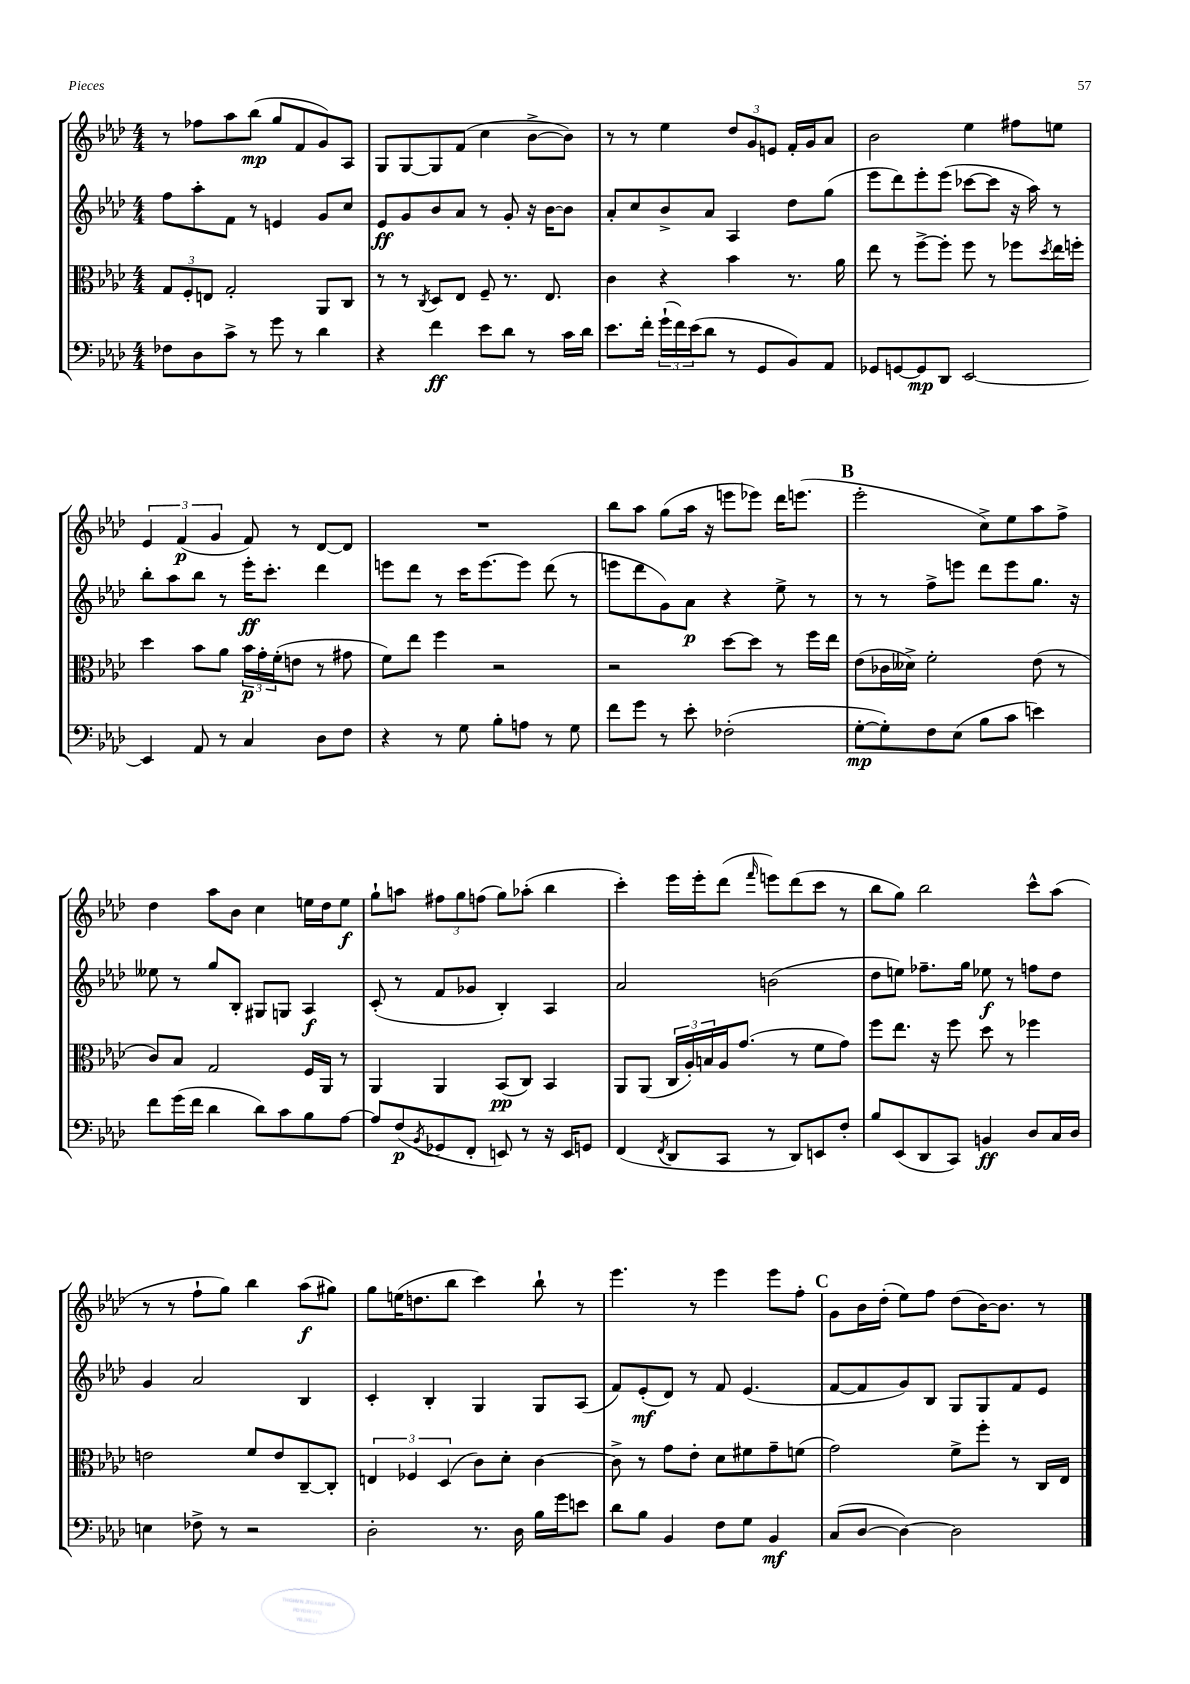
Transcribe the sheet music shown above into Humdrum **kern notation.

**kern	**kern	**kern	**kern
*staff4	*staff3	*staff2	*staff1
*clefF4	*clefC3	*clefG2	*clefG2
*k[b-e-a-d-]	*k[b-e-a-d-]	*k[b-e-a-d-]	*k[b-e-a-d-]
*M4/4	*M4/4	*M4/4	*M4/4
8F-	12G	8ff	8r
.	12F'	.	.
8D-	.	8aa-'	8ff-
.	12E	.	.
8c^	2G'	8f	8aa-
8r	.	8r	(8bb-
8g	.	4e	8gg
8r	.	.	8f
4d-	8AA-	8g	8g)
.	8C	8cc	8A-
=	=	=	=
4r	8r	8e-	8G
.	8r	8g	[8G
.	8qC	.	.
4f	8D-	8b-	8G]
.	8E-	8a-	(8f
8e-	8F~	8r	4cc
8d-	8.r	8g'	.
8r	.	16r	[8b-^
.	8.E-	[16b-	.
16c	.	8b-]	8b-])
16d-	.	.	.
=	=	=	=
8.e-	4c	8a-'	8r
.	.	8cc	8r
16f'	.	.	.
(24g`	4r	8b-^	4ee-
24f)	.	.	.
(24e-	.	.	.
8d-	.	8a-	.
8r	4b-	4A-	12dd-
.	.	.	12g
8GG	.	.	.
.	.	.	12e
8BB-)	8.r	8dd-	16f'
.	.	.	16g
8AA-	.	(8gg	8a-
.	16a-	.	.
=	=	=	=
8GG-	8ee-	8eee-	2b-
[8GG	8r	8ddd-)	.
8GG]	[8ff^	8eee-'	.
8DD-	8ff']	(8eee-	.
[2EE-	8ff	[8ccc-	4ee-
.	8r	8ccc-]	.
.	8ff-	16r	8ff#
.	.	16aa-)	.
.	8qdd-	.	.
.	16ee-	8r	8ee
.	16ff'	.	.
=	=	=	=
4EE-]	4dd-	8bb-'	6e-
.	.	8aa-	.
.	.	.	(6f
8AA-	8b-	8bb-	.
.	.	.	6g
8r	8a-	8r	.
4C	24b-	16eee-'	8f)
.	24g'	.	.
.	.	8.ccc'	.
.	(24f'	.	.
.	8e	.	8r
8D-	8r	4ddd-	[8d-
8F	8g#	.	8d-]
=	=	=	=
4r	8f)	8eee	1r
.	8ee-	8ddd-	.
8r	4ff	8r	.
8G	.	16ccc	.
.	.	[8.eee	.
8B-'	2r	.	.
8A	.	8eee]	.
8r	.	(8ddd-	.
8G	.	8r	.
=	=	=	=
8f	2r	8eee	8bb-
8g	.	8ddd-	8aa-
8r	.	8g)	(8gg
8e-'	.	8a-	16aa-
.	.	.	16r
(2F-'	[8dd-	4r	8eee
.	8dd-]	.	8eee-)
.	8r	8ee-^	16ddd-
.	.	.	(8.eee
.	16ff	8r	.
.	16ee-	.	.
=	=	=	=
[8G'	(8e-	8r	2eee-'
8G'])	16c-	8r	.
.	16d--^)	.	.
8F	2f'	8ff^	.
(8E-	.	8eee	.
8B-	.	8ddd-	8cc^)
8c	.	8eee	8ee-
4e)	(8e-	8.gg	8aa-
.	8r	.	8ff^
.	.	16r	.
=	=	=	=
8f	8c)	8ee--	4dd-
(16g	8B-	8r	.
16f	.	.	.
4d-	2G	8gg	8aa-
.	.	8B-'	8b-
8d-)	.	8G#	4cc
8c	.	8G	.
8B-	16F	4A-	16ee
.	16AA-	.	16dd-
[8A-	8r	.	8ee
=	=	=	=
8A-]	4AA-	(8c'	8gg`
(8F	.	8r	8aa
8qBB-	.	.	.
8GG-	4AA-	8f	12ff#
.	.	.	12gg
8FF'	.	8g-	.
.	.	.	(12ff
8EE)	(8BB-	4B-')	8gg)
8r	8C)	.	(8aa-'
16r	4BB-	4A-	4bb-
16EE	.	.	.
8GG	.	.	.
=	=	=	=
(4FF	8AA-	2a-	4ccc')
.	(8AA-	.	.
8qFF	.	.	.
8DD-	24C	.	16eee-
.	24A-')	.	.
.	.	.	16eee-'
.	24B	.	.
8CC	16A-	.	(8ddd-
.	(8.g	.	.
.	.	.	16qqfff
8r	.	(2b	8eee)
8DD-)	8r	.	(8ddd-
8EE	8f	.	8ccc
8F'	8g)	.	8r
=	=	=	=
8B-	8ff	8dd-	8bb-
(8EE-	8.ee-	8ee)	8gg)
8DD-	.	8.ff-~	2bb-
.	16r	.	.
8CC)	8ff	.	.
.	.	16gg	.
4BB	8dd-	8ee-	.
.	8r	8r	.
8D-	4ff-	8ff	8ccc^^
16C	.	8dd-	(8aa-
16D-	.	.	.
=	=	=	=
4E	2e	4g	8r
.	.	.	8r
8F-^	.	2a-	8ff`
8r	.	.	8gg)
2r	8f	.	4bb-
.	8e	.	.
.	[8C~	4B-	(8aa-
.	8C']	.	8gg#)
=	=	=	=
2D-'	6E	4c'	8gg
.	.	.	(16ee
.	6F-	.	.
.	.	.	8.dd
.	.	4B-'	.
.	(6D-	.	.
.	.	.	8bb-
8.r	8c)	4G	4ccc)
.	8d-'	.	.
16D-	.	.	.
16B-	[4c	8G	8bb-`
16g	.	.	.
8e	.	(8A-	8r
=	=	=	=
8d-	8c^]	8f)	4.eee-
8B-	8r	(8e-'	.
4BB-	8g	8d-)	.
.	8e-'	8r	8r
8F	8d-	8f	4eee-
8G	8f#	(4.e-	.
4BB-	8g~	.	8eee-
.	(8f	.	8ff'
=	=	=	=
(8C	2g)	[8f	8g
[8D-	.	8f]	16b-
.	.	.	(16dd-'
4D-_)	.	8g)	8ee-)
.	.	8B-	8ff
2D-]	8f^	8G	(8dd-
.	8ff'	8G	[16b-)
.	.	.	8.b-]
.	8r	8f	.
.	16C	8e-	8r
.	16E-	.	.
==	==	==	==
*-	*-	*-	*-
